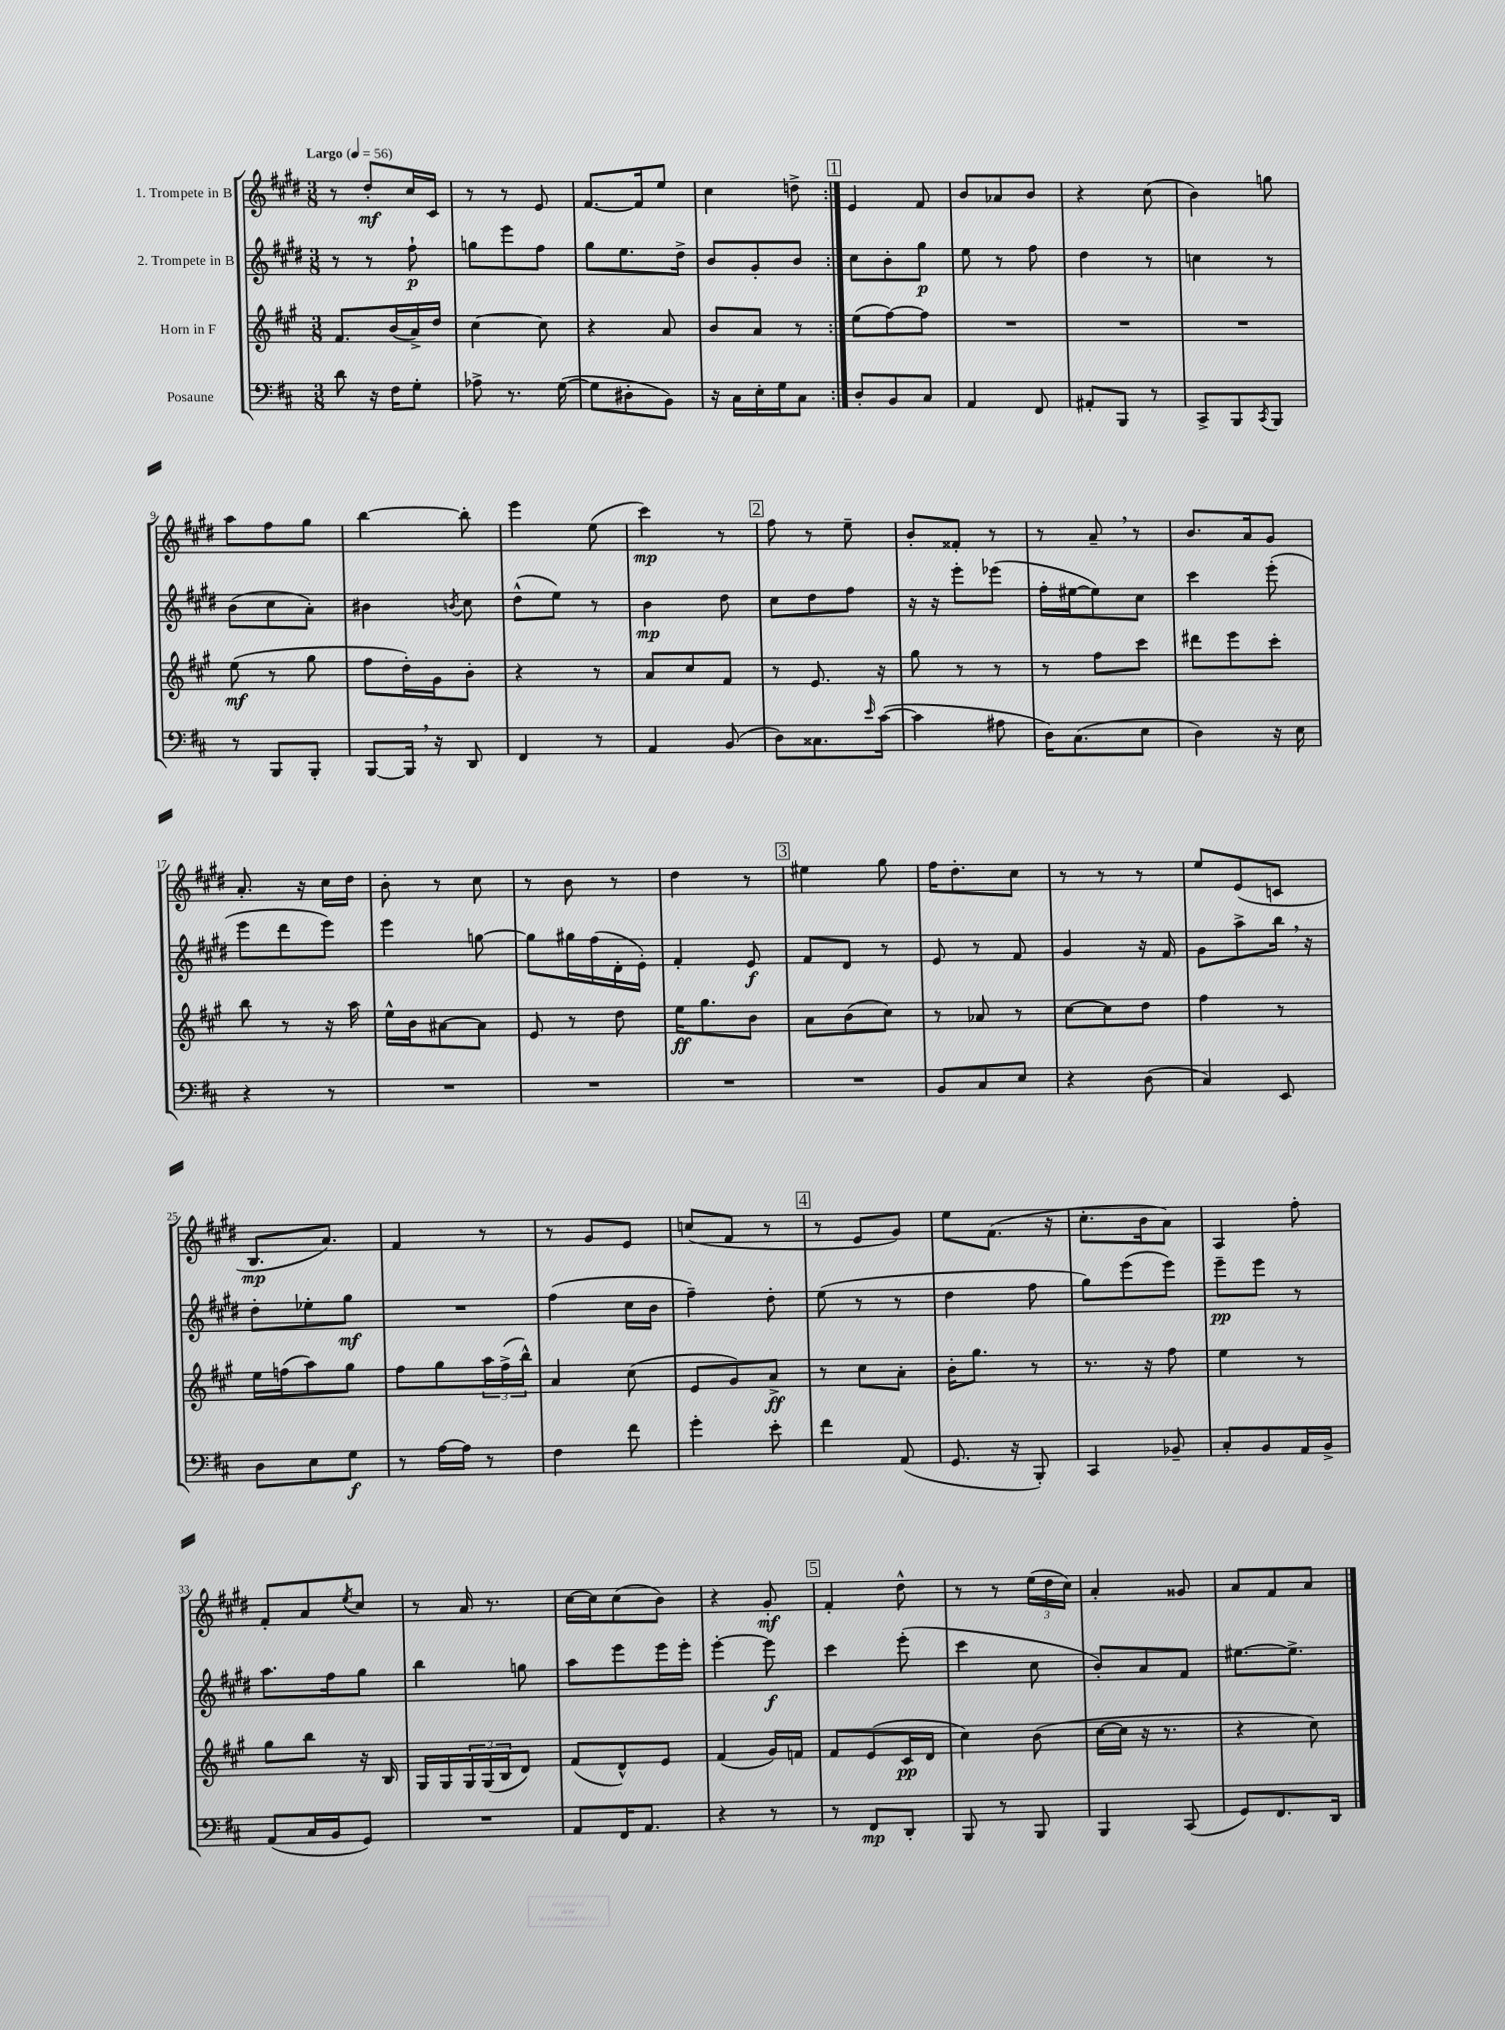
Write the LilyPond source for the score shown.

<<
\new StaffGroup <<
\new Staff = "s0" \with { instrumentName = "1. Trompete in B" } {
    \clef treble \key e \major \numericTimeSignature \time 3/8 \tempo "Largo" 4 = 56
    \repeat volta 2 { r8 dis''8-.\mf cis''16 cis'16 |
    r8 r8 e'8 |
    fis'8.~ fis'16 e''8 |
    cis''4 d''8-> | }
    \mark \markup { \box "1" } e'4 fis'8 |
    b'8 aes'8 b'8 |
    r4 cis''8( |
    b'4) g''8 |
    a''8 fis''8 gis''8 |
    b''4~ b''8-. |
    e'''4 e''8( |
    cis'''4\mp) r8 |
    \mark \markup { \box "2" } fis''8 r8 e''8-- |
    b'8-. fisis'8-. r8 |
    r8 a'8-- \breathe r8 |
    b'8. a'16 gis'8 |
    a'8.-. r16 cis''16 dis''16 |
    b'8-. r8 cis''8 |
    r8 b'8 r8 |
    dis''4 r8 |
    \mark \markup { \box "3" } eis''4 gis''8 |
    fis''16 dis''8.-. cis''8 |
    r8 r8 r8 |
    e''8 e'8( c'8 |
    b8.\mp a'8.) |
    fis'4 r8 |
    r8 gis'8 e'8 |
    c''8( fis'8 r8 |
    \mark \markup { \box "4" } r8 e'8 gis'8) |
    e''8 fis'8.( r16 |
    cis''8.-. b'16 a'8) |
    a4 fis''8-. |
    fis'8-. a'8 \acciaccatura { e''8 } cis''8 |
    r8 a'16 r8. |
    cis''16~ cis''16 cis''8( b'8) |
    r4 gis'8-.\mf |
    \mark \markup { \box "5" } fis'4-. dis''8-^ |
    r8 r8 \tuplet 3/2 { e''16( dis''16 cis''16) } |
    a'4-. gisis'8 |
    a'8 fis'8 a'8 \bar "|." |
}
\new Staff = "s1" \with { instrumentName = "2. Trompete in B" } {
    \clef treble \key e \major \numericTimeSignature \time 3/8
    \repeat volta 2 { r8 r8 fis''8-!\p |
    g''8 e'''8 fis''8 |
    gis''8 e''8. dis''16-> |
    b'8 gis'8-. b'8 | }
    \mark \markup { \box "1" } cis''8 b'8-. gis''8\p |
    e''8 r8 fis''8 |
    dis''4 r8 |
    c''4 r8 |
    b'8( cis''8 a'8-.) |
    bis'4 \acciaccatura { b'8 } cis''8 |
    dis''8-^( e''8) r8 |
    b'4\mp dis''8 |
    \mark \markup { \box "2" } cis''8 dis''8 fis''8 |
    r16 r16 e'''8-. ees'''8( |
    fis''16-. eis''16~ eis''8) cis''8 |
    cis'''4 e'''8-.( |
    e'''8 dis'''8 e'''8) |
    e'''4 g''8~ |
    g''8 gis''16 fis''16( dis'16-. e'16-.) |
    fis'4-. e'8\f |
    \mark \markup { \box "3" } fis'8 dis'8 r8 |
    e'8 r8 fis'8 |
    gis'4 r16 fis'16 |
    gis'8 a''8-> b''16 \breathe r16 |
    dis''8-. ees''8-. gis''8\mf |
    R4. |
    fis''4( cis''16 b'16 |
    fis''4--) dis''8-. |
    \mark \markup { \box "4" } e''8( r8 r8 |
    dis''4 fis''8 |
    gis''8) e'''8( e'''8) |
    e'''8--\pp e'''8 r8 |
    a''8. fis''16 gis''8 |
    b''4 g''8 |
    a''8 e'''8 e'''16 e'''16-. |
    e'''4~-. e'''8\f |
    \mark \markup { \box "5" } cis'''4 e'''8-.( |
    cis'''4 cis''8 |
    b'8-.) a'8 fis'8 |
    eis''8.~ eis''8.-> \bar "|." |
}
\new Staff = "s2" \with { instrumentName = "Horn in F" } {
    \clef treble \key a \major \numericTimeSignature \time 3/8
    \repeat volta 2 { fis'8. b'16( a'16->) d''16 |
    cis''4~ cis''8 |
    r4 a'8 |
    b'8 a'8 r8 | }
    \mark \markup { \box "1" } e''8( fis''8~) fis''8 |
    R4. |
    R4. |
    R4. |
    e''8\mf( r8 gis''8 |
    fis''8 d''16-.) gis'16 b'8-. |
    r4 r8 |
    a'8 cis''8 fis'8 |
    \mark \markup { \box "2" } r8 e'8. r16 |
    gis''8 r8 r8 |
    r8 fis''8 cis'''8 |
    dis'''8 e'''8 cis'''8-. |
    b''8 r8 r16 a''16 |
    e''16-^ b'16 ais'8~ ais'8 |
    e'8 r8 d''8 |
    e''16\ff gis''8. b'8 |
    \mark \markup { \box "3" } a'8 b'8( cis''8) |
    r8 aes'8 r8 |
    cis''8~ cis''8 d''8 |
    fis''4 r8 |
    e''16 f''16( a''8) gis''8 |
    fis''8 gis''8 \tuplet 3/2 { a''16 fis''16->( b''16-^) } |
    a'4 cis''8( |
    e'8 gis'8) a'8->\ff |
    \mark \markup { \box "4" } r8 cis''8 a'8-. |
    b'16-. gis''8. r8 |
    r8. r16 fis''8 |
    e''4 r8 |
    gis''8 b''8 r16 b16 |
    gis16 gis16 \tuplet 3/2 { gis16 gis16( b16 } d'8) |
    fis'8( d'8-^) e'8 |
    fis'4( gis'16) f'16 |
    \mark \markup { \box "5" } fis'8 e'8( cis'16\pp d'16 |
    cis''4) b'8( |
    cis''16~ cis''16 r16 r8. |
    r4 cis''8) \bar "|." |
}
\new Staff = "s3" \with { instrumentName = "Posaune" } {
    \clef bass \key d \major \numericTimeSignature \time 3/8
    \repeat volta 2 { d'8 r16 fis16 g8-. |
    aes8-> r8. g16~( |
    g8 dis8-. b,8) |
    r16 cis16 e16-. g16 cis8 | }
    \mark \markup { \box "1" } d8-. b,8 cis8 |
    a,4 fis,8 |
    ais,8-. b,,8 r8 |
    cis,8-> b,,8 \acciaccatura { cis,8 } b,,8 |
    r8 b,,8 b,,8-. |
    b,,8~ b,,16 \breathe r16 d,8 |
    fis,4 r8 |
    a,4 b,8( |
    \mark \markup { \box "2" } d8) cisis8. \grace { e'16 } cis'16~( |
    cis'4 ais8 |
    d16) cis8.( e8 |
    d4) r16 e16 |
    r4 r8 |
    R4. |
    R4. |
    R4. |
    \mark \markup { \box "3" } R4. |
    b,8 cis8 e8 |
    r4 d8( |
    cis4) e,8 |
    d8 e8 g8\f |
    r8 a16~ a16 r8 |
    fis4 fis'8 |
    g'4-. e'8-. |
    \mark \markup { \box "4" } fis'4 a,8( |
    g,8. r16 b,,8-.) |
    cis,4 bes,8-- |
    cis8-. b,8 a,16 b,16-> |
    a,8( cis16 b,16 g,8) |
    R4. |
    a,8 fis,16 a,8. |
    r4 r8 |
    \mark \markup { \box "5" } r8 fis,8\mp d,8-. |
    b,,8 r8 b,,8 |
    b,,4 cis,8( |
    g,8) fis,8. d,16 \bar "|." |
}
>>
>>
